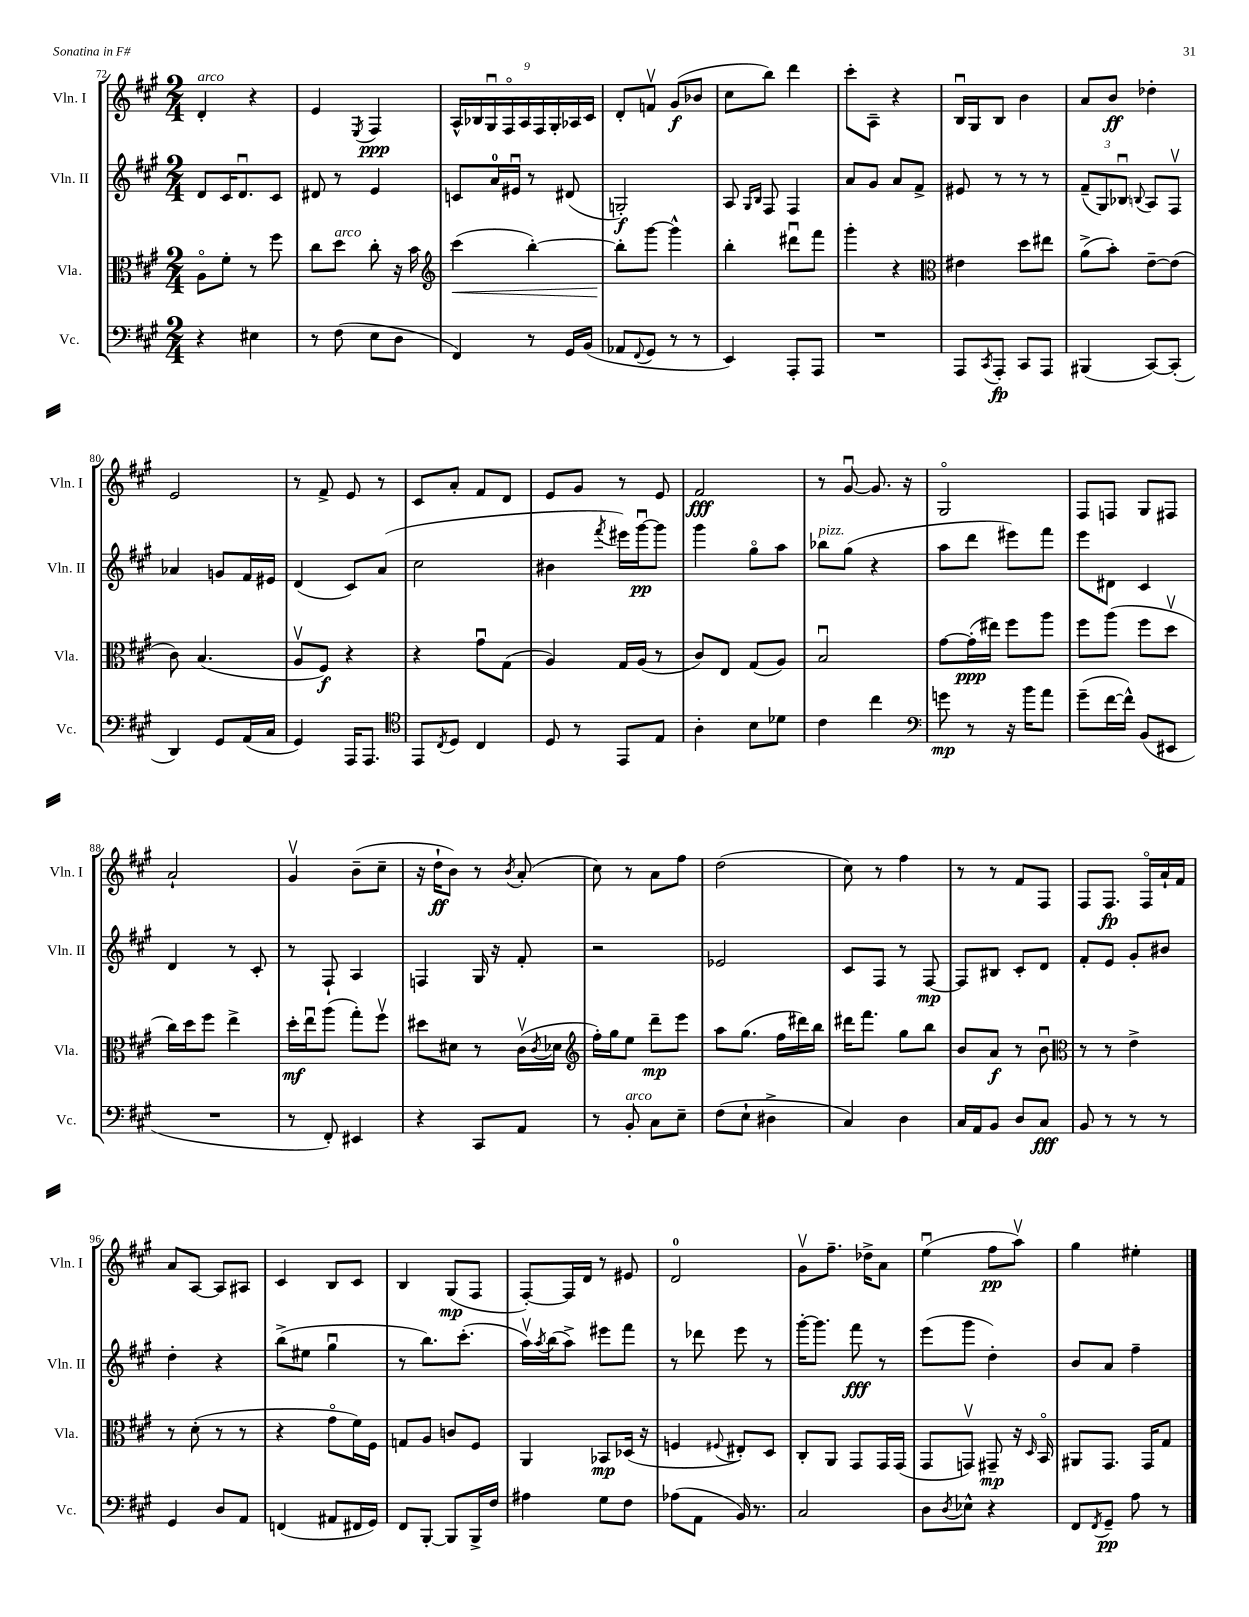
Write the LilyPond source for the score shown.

<<
\new StaffGroup <<
\new Staff = "s0" \with { instrumentName = "Vln. I" shortInstrumentName = "Vln. I" } {
    \clef treble \key a \major \numericTimeSignature \time 2/4
    d'4-.^\markup { \italic "arco" } r4 |
    e'4 \acciaccatura { e8 } fis4\ppp |
    \tuplet 9/8 { a16-^ bes16 gis16\downbow fis16\flageolet a16 fis16 gis16-. aes16 cis'16 } |
    d'8-. f'8\upbow gis'8\f( bes'8 |
    cis''8 b''8) d'''4 |
    cis'''8-. a8-- r4 |
    b16\downbow gis16 b8 b'4 |
    a'8 b'8\ff des''4-. |
    e'2 |
    r8 fis'8-> e'8 r8 |
    cis'8 a'8-. fis'8 d'8 |
    e'8 gis'8 r8 e'8 |
    fis'2\fff |
    r8 gis'8~\downbow gis'8. r16 |
    gis2\flageolet |
    fis8 f8 gis8 fis8 |
    a'2-! |
    gis'4\upbow b'8--( cis''8-- |
    r16 d''16-!\ff b'8) r8 \acciaccatura { b'8 } a'8-.( |
    cis''8) r8 a'8 fis''8 |
    d''2( |
    cis''8) r8 fis''4 |
    r8 r8 fis'8 fis8 |
    fis8 fis8.\fp fis16\flageolet a'16-! fis'16 |
    a'8 a8~ a8 ais8 |
    cis'4 b8 cis'8 |
    b4 gis8\mp( fis8 |
    fis8~-.) fis16 d'16 r8 eis'8 |
    d'2-0 |
    gis'8\upbow fis''8.-- des''16-> a'8 |
    e''4\downbow( fis''8\pp a''8\upbow) |
    gis''4 eis''4-. \bar "|." |
}
\new Staff = "s1" \with { instrumentName = "Vln. II" shortInstrumentName = "Vln. II" } {
    \clef treble \key a \major \numericTimeSignature \time 2/4
    d'8 cis'16 d'8.\downbow cis'8 |
    dis'8 r8 e'4 |
    c'8 a'16-0 eis'16\downbow r8 dis'8( |
    g2-.\f) |
    a8 \grace { gis16 b16 } fis8 fis4 |
    a'8 gis'8 a'8 fis'8-> |
    eis'8 r8 r8 r8 |
    \tuplet 3/2 { fis'8--( gis8) bes8\downbow } \appoggiatura { b8 } a8 fis8\upbow |
    aes'4 g'8 fis'16 eis'16 |
    d'4( cis'8) a'8( |
    cis''2 |
    bis'4 \acciaccatura { fis'''8 } eis'''16) gis'''16~\downbow\pp gis'''8 |
    gis'''4 gis''8\flageolet a''8 |
    bes''8^\markup { \italic "pizz." } gis''8( r4 |
    a''8 d'''8 eis'''8) fis'''8 |
    e'''8 dis'8 cis'4 |
    d'4 r8 cis'8-. |
    r8 fis8-! a4 |
    f4 gis16 r16 fis'8-. |
    r2 |
    ees'2 |
    cis'8 fis8 r8 fis8~\mp |
    fis8 bis8 cis'8-. d'8 |
    fis'8-. e'8 gis'8-. bis'8 |
    d''4-. r4 |
    b''8->( eis''8 gis''4\downbow |
    r8 b''8.) cis'''8.-.( |
    a''16\upbow) \acciaccatura { a''8 } b''16( a''8->) eis'''8 fis'''8 |
    r8 des'''8 e'''8 r8 |
    gis'''16~-. gis'''8. fis'''8\fff r8 |
    e'''8( gis'''8 d''4-.) |
    b'8 a'8 fis''4-- \bar "|." |
}
\new Staff = "s2" \with { instrumentName = "Vla." shortInstrumentName = "Vla." } {
    \clef alto \key a \major \numericTimeSignature \time 2/4
    a8\flageolet fis'8-. r8 fis''8 |
    cis''8 d''8^\markup { \italic "arco" } cis''8-. r16 b'16 |
    \clef treble cis'''4\<( b''4~-.) |
    b''8-.\! gis'''8~ gis'''4-^ |
    b''4-. dis'''8\downbow fis'''8 |
    gis'''4-. r4 |
    \clef alto eis'4 d''8 eis''8 |
    a'8->( b'8-.) e'8~-- e'8( |
    cis'8) b4.( |
    a8\upbow fis8\f) r4 |
    r4 gis'8\downbow gis8( |
    a4) gis16 a16( r8 |
    cis'8) e8 gis8( a8) |
    b2\downbow |
    gis'8~ gis'16-.\ppp( eis''16) fis''8 a''8 |
    fis''8 a''8( fis''8 d''8\upbow |
    cis''16) d''16 fis''8 e''4-> |
    d''16-.\mf e''16\downbow a''8( gis''8-.) fis''8\upbow |
    dis''8 dis'8 r8 cis'16\upbow( \acciaccatura { cis'8 } des'16 |
    \clef treble fis''16-.) gis''16 e''8 d'''8--\mp e'''8 |
    a''8 gis''8.( fis''16 dis'''16) b''16 |
    dis'''16 fis'''8. gis''8 b''8 |
    b'8 a'8\f r8 b'8\downbow |
    \clef alto r8 r8 e'4-> |
    r8 d'8-.( r8 r8 |
    r4 gis'8\flageolet fis'16) fis16 |
    g8 a8 c'8 fis8 |
    a,4 bes,8\mp des16( r16 |
    f4 \appoggiatura { fis8 } eis8-.) d8 |
    cis8-. a,8 gis,8 gis,16 gis,16( |
    gis,8 g,8\upbow) gis,8--\mp r16 \grace { d16 } b,16\flageolet |
    ais,8 gis,8. gis,16 gis8 \bar "|." |
}
\new Staff = "s3" \with { instrumentName = "Vc." shortInstrumentName = "Vc." } {
    \clef bass \key a \major \numericTimeSignature \time 2/4
    r4 eis4 |
    r8 fis8( e8 d8 |
    fis,4) r8 gis,16 b,16( |
    aes,8 \appoggiatura { fis,8 } gis,8 r8 r8 |
    e,4) a,,8-. a,,8 |
    R2 |
    a,,8 \acciaccatura { cis,8 } a,,8-.\fp cis,8 a,,8 |
    bis,,4( cis,8~) cis,8-.( |
    d,4) gis,8 a,16( cis16 |
    gis,4) a,,16 a,,8. |
    \clef tenor e,8 \acciaccatura { cis8 } d8 cis4 |
    d8 r8 e,8 e8 |
    a4-. b8 des'8 |
    cis'4 cis''4 |
    \clef bass g'8\mp r8 r16 b'16 a'8 |
    gis'8--( fis'16~ fis'16-^) b,8( eis,8 |
    R2 |
    r8 fis,8-.) eis,4 |
    r4 cis,8 a,8 |
    r8 b,8-.^\markup { \italic "arco" } cis8 e8-- |
    fis8( e8-! dis4-> |
    cis4) d4 |
    cis16 a,16 b,8 d8 cis8\fff |
    b,8 r8 r8 r8 |
    gis,4 d8 a,8 |
    f,4( ais,8 fis,16 gis,16) |
    fis,8 b,,8~-. b,,8 b,,16-> fis16 |
    ais4 gis8 fis8 |
    aes8( a,8 b,16) r8. |
    cis2 |
    d8 \acciaccatura { d8 } ees8-^ r4 |
    fis,8 \acciaccatura { fis,8 } gis,8--\pp a8 r8 \bar "|." |
}
>>
>>
\layout { \context { \Score currentBarNumber = #72 } }
